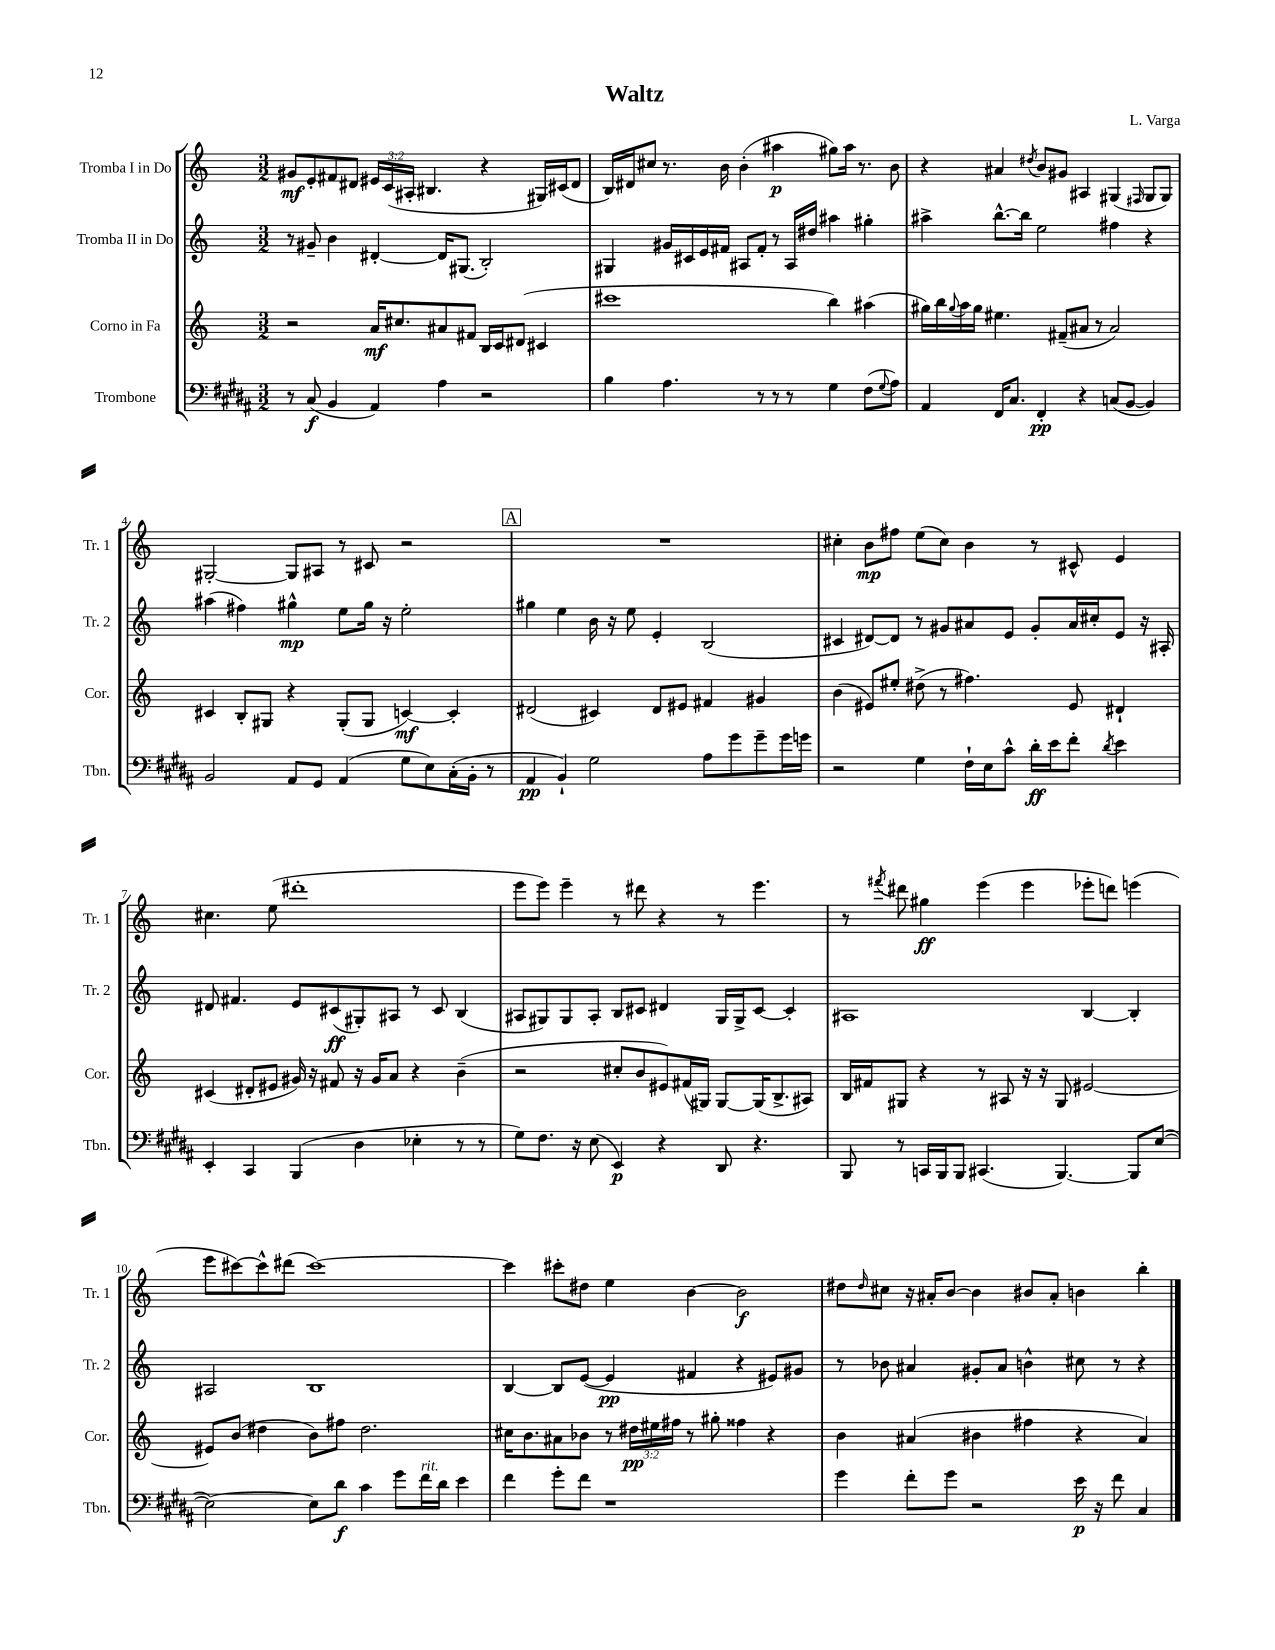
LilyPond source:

\header { title = "Waltz" composer = "L. Varga" }
<<
\new StaffGroup <<
\new Staff = "s0" \with { instrumentName = "Tromba I in Do" shortInstrumentName = "Tr. 1" } {
    \clef treble \key c \major \numericTimeSignature \time 3/2 \override Staff.TupletNumber.text = #tuplet-number::calc-fraction-text
    gis'8\mf e'8-. fis'8 dis'8 \tuplet 3/2 { eis'16 c'16( ais16-. } bis4. r4 gis16) cis'16( dis'8 |
    b16) dis'16 cis''8 r8. b'16 b'4-.( ais''4\p gis''8) ais''16 r8. b'8 |
    r4 ais'4 \acciaccatura { dis''8 } b'8 gis'8 ais4 gis4( \grace { fis16 } gis8 gis8) |
    gis2~-. gis8 ais8 r8 cis'8 r2 |
    \mark \markup { \box "A" } R1. |
    cis''4-. b'8\mp fis''8 e''8( cis''8) b'4 r8 cis'8-^ e'4 |
    cis''4. e''8( dis'''1-. |
    e'''8 e'''8) e'''4-- r8 dis'''8 r4 r8 e'''4. |
    r8 \acciaccatura { fis'''8 } dis'''8 gis''4\ff e'''4( e'''4 ees'''8-. d'''8) e'''4( |
    e'''8 cis'''8~) cis'''8-^ dis'''8( cis'''1~) |
    cis'''4 cis'''8-. dis''8 e''4 b'4~ b'2\f |
    dis''8 \grace { dis''16 } cis''8 r16 ais'16-. b'8~ b'4 bis'8 ais'8-. b'4 b''4-. \bar "|." |
}
\new Staff = "s1" \with { instrumentName = "Tromba II in Do" shortInstrumentName = "Tr. 2" } {
    \clef treble \key c \major \numericTimeSignature \time 3/2
    r8 gis'8-- b'4 dis'4~-. dis'16 gis8.( b2-.) |
    gis4 gis'16 cis'16 e'16 fis'16 ais8 fis'8-. r8 ais16 dis''16 ais''4 gis''4-. |
    ais''4-> b''8.~-^ b''16 e''2 fis''4 r4 |
    ais''4( fis''4) gis''4-^\mp e''8 gis''16 r16 e''2-. |
    \mark \markup { \box "A" } gis''4 e''4 b'16 r16 e''8 e'4-. b2( |
    cis'4 dis'8~) dis'8 r8 gis'8 ais'8 e'8 gis'8-. ais'16 cis''16-. e'8 r16 ais16-. |
    dis'8 fis'4. e'8 cis'8\ff( gis8-.) ais8 r8 cis'8 b4( |
    ais8 gis8) gis8 ais8-. b8 cis'8 dis'4 gis16 gis16-> cis'8~ cis'4-. |
    ais1 b4~ b4-. |
    ais2 b1 |
    b4~ b8 e'8~( e'4\pp fis'4 r4 eis'8) gis'8 |
    r8 bes'8 ais'4 gis'8-. ais'8 b'4-^ cis''8 r8 r4 \bar "|." |
}
\new Staff = "s2" \with { instrumentName = "Corno in Fa" shortInstrumentName = "Cor." } {
    \clef treble \key c \major \numericTimeSignature \time 3/2 \override Staff.TupletNumber.text = #tuplet-number::calc-fraction-text
    r2 a'16\mf cis''8. ais'8 fis'8 b16 c'16 dis'8( cis'4 |
    cis'''1 b''4) ais''4( |
    gis''16) b''16 \appoggiatura { gis''8 } a''16 gis''16 eis''4. fis'8--( ais'8 r8 ais'2) |
    cis'4 b8-. gis8 r4 gis8-.( gis8 c'4~\mf) c'4-. |
    \mark \markup { \box "A" } dis'2( cis'4) dis'8 eis'8 fis'4 gis'4 |
    b'4( eis'8) eis''8-. dis''8->( r8 fis''4.) eis'8 dis'4-! |
    cis'4( dis'8-. eis'8 gis'16) r16 fis'8 r16 gis'16 a'8 r4 b'4--( |
    r2 cis''8-. b'8 eis'8) fis'16( gis16) gis8~ gis16( b8.-> ais8) |
    b16 fis'16 gis8 r4 r8 ais8 r16 r16 gis8 eis'2~ |
    eis'8 b'8( dis''4 b'8) fis''8 dis''2. |
    cis''16 b'8. ais'8 bes'8 r8 \tuplet 3/2 { dis''16\pp eis''16 fis''16 } r8 gis''8-. fisis''4 r4 |
    b'4 ais'4( bis'4 fis''4 r4 ais'4) \bar "|." |
}
\new Staff = "s3" \with { instrumentName = "Trombone" shortInstrumentName = "Tbn." } {
    \clef bass \key b \major \numericTimeSignature \time 3/2
    r8 cis8\f( b,4 ais,4) ais4 r2 |
    b4 ais4. r8 r8 r8 gis4 fis8( \appoggiatura { gis8 } ais8) |
    ais,4 fis,16 cis8. fis,4-.\pp r4 c8( b,8~ b,4) |
    b,2 ais,8 gis,8 ais,4( gis8 e8) cis16-.( b,16-. r8 |
    \mark \markup { \box "A" } ais,4\pp b,4-!) gis2 ais8 gis'8 gis'8-- gis'16 g'16 |
    r2 gis4 fis16-! e16 cis'8-^ dis'16-.\ff e'16 fis'8-. \acciaccatura { dis'8 } e'4 |
    e,4-. cis,4 b,,4( dis4 ees4-. r8 r8 |
    gis8) fis8. r16 e8( e,4\p) r4 dis,8 r4. |
    b,,8 r8 c,16 b,,16 b,,8 cis,4.( b,,4.~) b,,8 e8~( |
    e2~) e8 dis'8\f cis'4 gis'8 fis'16^\markup { \italic "rit." } dis'16 e'4 |
    fis'4 gis'8-. fis'8 r1 |
    gis'4 fis'8-. gis'8 r2 e'16\p r16 fis'8 cis4 \bar "|." |
}
>>
>>
